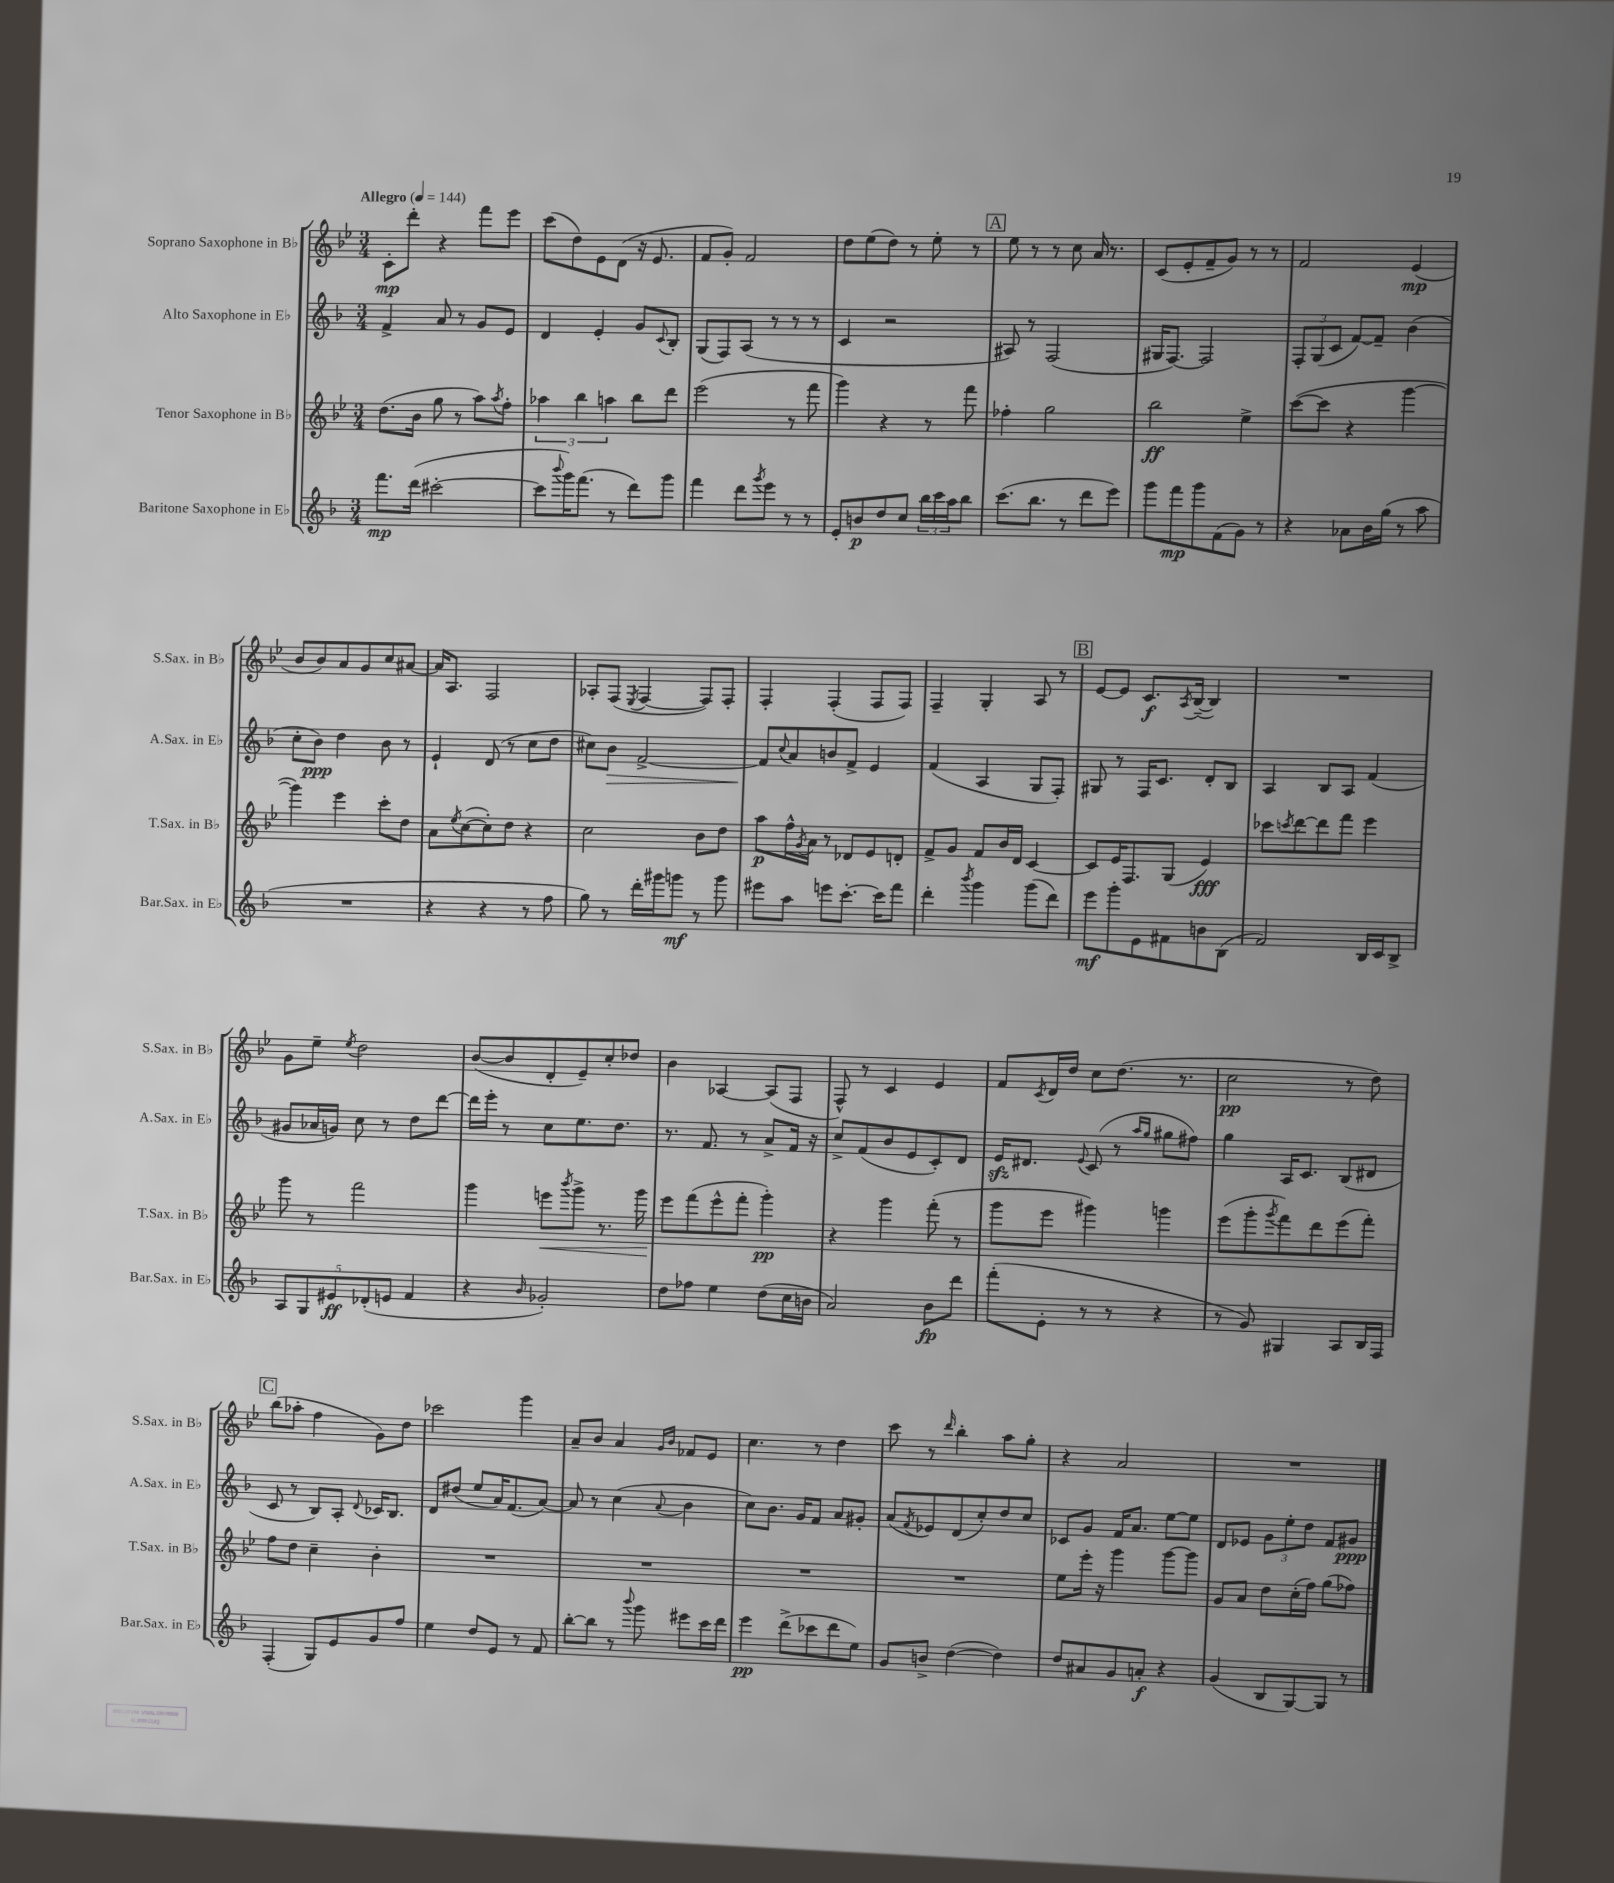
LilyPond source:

<<
\new StaffGroup <<
\new Staff = "s0" \with { instrumentName = "Soprano Saxophone in Bb" shortInstrumentName = "S.Sax. in Bb" } {
    \clef treble \key bes \major \numericTimeSignature \time 3/4 \tempo "Allegro" 4 = 144
    c'8-.\mp d'''8-. r4 f'''8 ees'''8 |
    c'''8( d''8) ees'8 d'8( r16 ees'8. |
    f'8 g'8-.) f'2 |
    d''8 ees''8( d''8) r8 ees''8-. r8 |
    \mark \markup { \box "A" } ees''8 r8 r8 c''8 a'16 r8. |
    c'8( ees'8-. f'8-- g'8) r8 r8 |
    f'2 ees'4\mp( |
    bes'8 bes'8) a'8 g'8 c''8 ais'8~ |
    ais'16 a8. f2 |
    aes8-. f8( \acciaccatura { ees8 } f4~ f8) f8-. |
    f4-. f4-.( f8 f8) |
    f4-- g4-. a8 r8 |
    \mark \markup { \box "B" } ees'8~ ees'8 c'8.\f \acciaccatura { a8 } bes16~--( bes4) |
    R2. |
    g'8 ees''8-- \acciaccatura { ees''8 } d''2 |
    bes'8~( bes'8 d'8-. ees'8--) c''8-. des''8 |
    bes'4 aes4~ aes8( f8 |
    f8-^) r8 c'4 ees'4 |
    f'8 \acciaccatura { c'8 } d'16 d''16 c''8 d''8.( r8. |
    c''2\pp r8 d''8) |
    \mark \markup { \box "C" } bes''8( aes''8-. f''4 g'8) d''8 |
    ces'''2 g'''4 |
    a'8-- bes'8 a'4 \grace { g'16 bes'16 } fes'8 ees'8 |
    c''4. r8 d''4 |
    c'''8 r8 \grace { d'''16 } bes''4-. a''8 g''8-. |
    r4 a'2 |
    R2. \bar "|." |
}
\new Staff = "s1" \with { instrumentName = "Alto Saxophone in Eb" shortInstrumentName = "A.Sax. in Eb" } {
    \clef treble \key f \major \numericTimeSignature \time 3/4
    f'4-> a'8 r8 g'8 e'8 |
    d'4 e'4-. g'8 \appoggiatura { c'8 } bes8-. |
    g8( f8) a8( r8 r8 r8 |
    c'4 r2 |
    \mark \markup { \box "A" } ais8) r8 f2( |
    gis16 f8.~) f2 |
    \tuplet 3/2 { f8-. g8( c'8 } f'8~) f'8-- bes'4( |
    c''8-. bes'8\ppp) d''4 bes'8 r8 |
    e'4-! d'8( r8 c''8 d''8 |
    cis''8) bes'8\> f'2~-> |
    f'8\! \appoggiatura { c''8 } a'8 b'8 f'8-> e'4 |
    f'4( a4 g8 f8-.) |
    \mark \markup { \box "B" } gis8 r8 f16 c'8. d'8-. bes8 |
    a4 bes8 a8 f'4( |
    gis'8 aes'16 g'16) c''8 r8 d''8 d'''8~ |
    d'''16 e'''16-. r8 c''8 e''8. d''8. |
    r8. f'8. r8 a'8-> f'16 r16 |
    c''8-> f'8( bes'8 e'8 c'8-.) d'8 |
    e'16\sfz dis'8. \appoggiatura { e'8 } c'8( r8 \grace { a''16 g''16 } gis''8 fis''8) |
    g''4 a16 c'8. bes8( dis'8 |
    \mark \markup { \box "C" } c'8 r8 bes8) a8-. \appoggiatura { d'8 } ces'16 bes8. |
    d'8 dis''8( e''8 a'16) f'8.( a'8~) |
    a'8 r8 c''4( \appoggiatura { a'8 } bes'4 |
    c''8) bes'8. g'16 f'8 a'8 gis'8-. |
    a'8( \acciaccatura { f'8 } ees'8) d'8( c''8-.) d''8 c''8 |
    ces'8 g'8 f'16 a'8. e''8~ e''8 |
    d'8 ees'8 \tuplet 3/2 { g'8 e''8-. d''8 } f'8 gis'8\ppp \bar "|." |
}
\new Staff = "s2" \with { instrumentName = "Tenor Saxophone in Bb" shortInstrumentName = "T.Sax. in Bb" } {
    \clef treble \key bes \major \numericTimeSignature \time 3/4
    d''8.( bes'16 g''8 r8 a''8) \acciaccatura { a''8 } f''8-. |
    \tuplet 3/2 { aes''4 bes''4 a''4 } bes''8 d'''8 |
    ees'''2( r8 f'''8 |
    g'''4) r4 r8 f'''8 |
    \mark \markup { \box "A" } fes''4-. g''2 |
    bes''2\ff ees''4-> |
    c'''8~( c'''8 r4 g'''4~ |
    g'''4) ees'''4 c'''8-. d''8 |
    a'8 \acciaccatura { ees''8 } c''8~( c''8-.) d''8 r4 |
    c''2 bes'8 d''8 |
    a''8\p f''16-^ \acciaccatura { g'8 } a'16 r8 des'8 ees'8 d'8-. |
    f'8-> g'8 f'8 bes'16 d'16 c'4~ |
    \mark \markup { \box "B" } c'8 ees'16 f8. g8( ees'4\fff) |
    ces'''8 \acciaccatura { c'''8 } d'''8~ d'''8 f'''8 ees'''4 |
    g'''8 r8 f'''2 |
    g'''4 e'''8\< \acciaccatura { bes'''8 } g'''8-> r8. g'''16 |
    ees'''8\! f'''8( ees'''8-^ f'''8-. g'''4-.\pp) |
    r4 g'''4 f'''8-.( r8 |
    g'''8 ees'''8 gis'''4) g'''4 |
    ees'''8( g'''8-. \acciaccatura { g'''8 } f'''8) d'''8 ees'''8( f'''8-.) |
    \mark \markup { \box "C" } f''8 d''8 c''4-- bes'4-. |
    R2. |
    R2. |
    R2. |
    R2. |
    ees''8 ees'''16-. r16 g'''4 g'''8~ g'''8 |
    g'8 a'8 d''8 c''16-.( f''16) g''8( fes''8) \bar "|." |
}
\new Staff = "s3" \with { instrumentName = "Baritone Saxophone in Eb" shortInstrumentName = "Bar.Sax. in Eb" } {
    \clef treble \key f \major \numericTimeSignature \time 3/4
    f'''8.\mp d'''16( cis'''2~-. |
    cis'''8 \appoggiatura { bes'''8 } g'''16) f'''8.( r8 d'''8) g'''8 |
    f'''4 d'''8 \acciaccatura { g'''8 } e'''8 r8 r8 |
    e'8-. b'8\p d''8 c''8 \tuplet 3/2 { bes''16 c'''16 a''16 } bes''8 |
    \mark \markup { \box "A" } c'''8.( bes''8. r8 d'''8 e'''8) |
    g'''8 f'''8\mp g'''8 f'8( g'8) r8 |
    r4 aes'8 bes'16 g''16( r8 a''8 |
    R2. |
    r4 r4 r8 f''8 |
    g''8) r8 d'''16-. gis'''16 g'''8\mf r8 g'''8 |
    eis'''8 a''8 e'''8 c'''8.~-. c'''16 f'''8 |
    d'''4-. \acciaccatura { bes'''8 } g'''4 g'''8( d'''8) |
    \mark \markup { \box "B" } e'''8\mf g'''8-. e'8 fis'8 b'8 bes8( |
    f'2) bes16 c'16 bes8-> |
    \tuplet 5/4 { a8 g8 eis'8\ff des'8-.( e'8 } f'4 |
    r4 \grace { bes'16 } ges'2-.) |
    d''8 fes''8 e''4 d''8( c''16 b'16 |
    a'2) bes'8\fp d'''8 |
    f'''8-.( e'8-. r8 r8 r4 |
    r8 g'8) gis4 a8 bes16 f16 |
    \mark \markup { \box "C" } f4-.( g8) e'8 g'8 f''8 |
    e''4 d''8 e'8 r8 f'8 |
    bes''8~-. bes''8 r8 \appoggiatura { bes'''8 } g'''8 eis'''8 c'''16 d'''16 |
    e'''4\pp d'''8->( ces'''8 d'''8 e''8) |
    g'8 b'8-> d''4~( d''4) |
    d''8 ais'8 g'8 a'8-.\f r4 |
    g'4( bes8 g8~) g8 r8 \bar "|." |
}
>>
>>
\layout { \context { \Score \remove "Bar_number_engraver" } }
